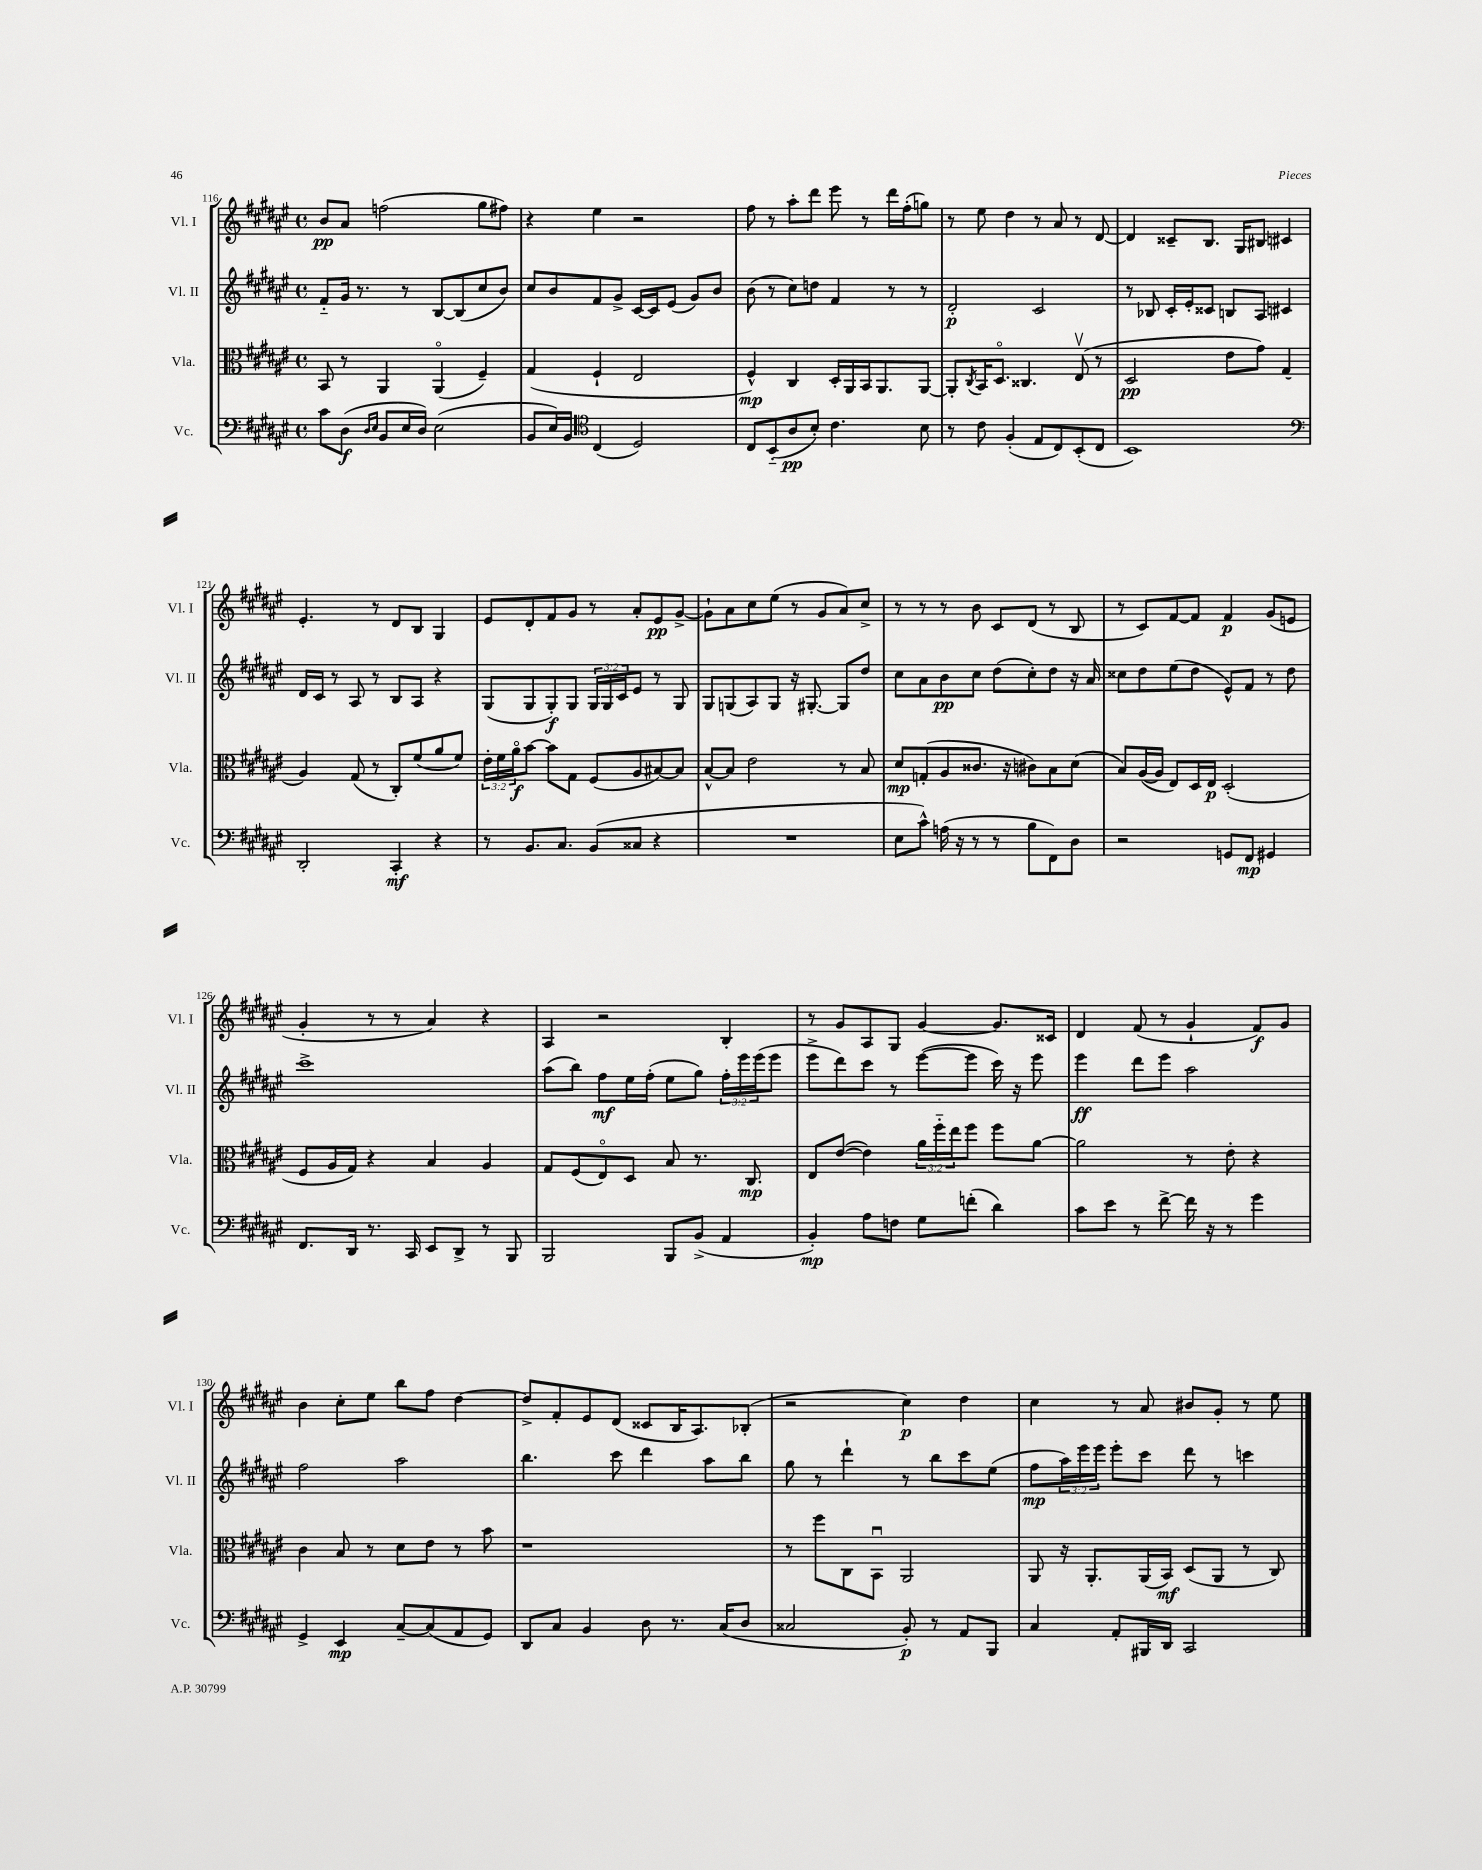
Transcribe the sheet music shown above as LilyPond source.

<<
\new StaffGroup <<
\new Staff = "s0" \with { instrumentName = "Vl. I" shortInstrumentName = "Vl. I" } {
    \clef treble \key fis \major \defaultTimeSignature \time 4/4
    b'8\pp ais'8 f''2( gis''8 fis''8) |
    r4 eis''4 r2 |
    fis''8 r8 ais''8-. dis'''8 eis'''8 r8 dis'''16 fis''16-.( g''8) |
    r8 eis''8 dis''4 r8 ais'8 r8 dis'8~ |
    dis'4 cisis'8-- b8. gis16 bis8 cis'4 |
    eis'4.-. r8 dis'8 b8 gis4 |
    eis'8 dis'8-. fis'8 gis'8 r8 ais'8-. eis'8\pp gis'8~-> |
    gis'8-! ais'8 cis''8 eis''8( r8 gis'8 ais'8) cis''8-> |
    r8 r8 r8 b'8 cis'8 dis'8( r8 b8 |
    r8 cis'8) fis'8~ fis'8 fis'4\p gis'8( e'8 |
    gis'4-. r8 r8 ais'4) r4 |
    ais4 r2 b4-. |
    r8 gis'8 ais8 gis8 gis'4~ gis'8. cisis'16 |
    dis'4 fis'8( r8 gis'4-! fis'8\f) gis'8 |
    b'4 cis''8-. eis''8 b''8 fis''8 dis''4~ |
    dis''8-> fis'8-. eis'8 dis'8( cisis'8 b16 ais8.) bes8-.( |
    r2 cis''4\p) dis''4 |
    cis''4 r8 ais'8 bis'8 gis'8-. r8 eis''8 \bar "|." |
}
\new Staff = "s1" \with { instrumentName = "Vl. II" shortInstrumentName = "Vl. II" } {
    \clef treble \key fis \major \defaultTimeSignature \time 4/4 \override Staff.TupletNumber.text = #tuplet-number::calc-fraction-text
    fis'8-_ gis'16 r8. r8 b8~ b8( cis''8 b'8) |
    cis''8 b'8 fis'8 gis'8-> cis'16~ cis'16 eis'8( gis'8) b'8 |
    b'8( r8 cis''8) d''8 fis'4 r8 r8 |
    dis'2-.\p cis'2 |
    r8 bes8 cis'16-. eis'16-. cisis'8 b8 ais8 cis'4 |
    dis'16 cis'16 r8 ais8 r8 b8 ais8 r4 |
    gis8( gis8 gis8-.\f) gis8 \tuplet 3/2 { gis16 gis16 cis'16 } eis'8 r8 gis8 |
    gis8 g8( ais8) g8 r16 gis8.~-. gis8 dis''8 |
    cis''8 ais'8 b'8\pp cis''8 dis''8( cis''8-.) dis''8 r16 ais'16 |
    cisis''8 dis''8 eis''8( dis''8 eis'8-^) fis'8 r8 dis''8 |
    cis'''1-> |
    ais''8( b''8) fis''8\mf eis''16 fis''16-.( eis''8 gis''8) \tuplet 3/2 { fis''16-. eis'''16 eis'''16( } eis'''8 |
    eis'''8-> dis'''8) cis'''8 r8 eis'''8~( eis'''8 cis'''16) r16 eis'''8 |
    eis'''4\ff dis'''8 eis'''8 ais''2 |
    fis''2 ais''2 |
    b''4. cis'''8 dis'''4 ais''8 b''8 |
    gis''8 r8 dis'''4-! r8 b''8 cis'''8 eis''8( |
    fis''8\mp \tuplet 3/2 { ais''16) eis'''16 eis'''16 } eis'''8-. cis'''8 dis'''8 r8 c'''4 \bar "|." |
}
\new Staff = "s2" \with { instrumentName = "Vla." shortInstrumentName = "Vla." } {
    \clef alto \key fis \major \defaultTimeSignature \time 4/4 \override Staff.TupletNumber.text = #tuplet-number::calc-fraction-text
    b,8 r8 ais,4 ais,4\flageolet( fis4--) |
    gis4( fis4-! eis2 |
    fis4-^\mp) cis4 dis16-. ais,16 b,16 ais,8. ais,8~ |
    ais,8-. \acciaccatura { cis8 } b,16 dis8.\flageolet cisis4. eis8\upbow( r8 |
    dis2\pp eis'8 gis'8) gis4( |
    ais4) gis8( r8 cis8-.) fis'8( ais'8 fis'8) |
    \tuplet 3/2 { eis'16-. fis'16 ais'16\flageolet\f } b'8~ b'8 gis8 fis8( ais8 bis8~) bis8 |
    b8~-^ b8 eis'2 r8 b8 |
    dis'8\mp g8-.( ais8 cisis'8. r16 cis'8) b8 dis'8( |
    b8) ais16~( ais16 eis8) dis16 eis16\p dis2-.( |
    fis8 ais16 gis16) r4 b4 ais4 |
    gis8 fis8( eis8\flageolet) dis8 b8 r8. cis8.\mp |
    eis8 eis'8~( eis'4) \tuplet 3/2 { ais'16 fis''16-_ eis''16 } fis''8 fis''8 ais'8~ |
    ais'2 r8 eis'8-. r4 |
    cis'4 b8 r8 dis'8 eis'8 r8 b'8 |
    r1 |
    r8 fis''8 cis8 b,8\downbow ais,2 |
    ais,8 r16 ais,8.-. ais,16( b,16\mf) dis8( ais,8 r8 cis8) \bar "|." |
}
\new Staff = "s3" \with { instrumentName = "Vc." shortInstrumentName = "Vc." } {
    \clef bass \key fis \major \defaultTimeSignature \time 4/4
    cis'8 dis8\f( \grace { dis16 eis16 } b,8 eis16 dis16) eis2( |
    b,8 eis16) b,16 \clef tenor cis4( dis2) |
    cis8 b,8-_( ais8\pp b8-.) cis'4. b8 |
    r8 cis'8 fis4-.( eis8 cis8) b,8-.( cis8 |
    b,1) |
    \clef bass dis,2-. cis,4-.\mf r4 |
    r8 b,8. cis8. b,8( cisis8 r4 |
    R1 |
    eis8 cis'8-^) a16( r16 r8 r8 b8 fis,8) dis8 |
    r2 g,8 fis,8\mp gis,4 |
    fis,8. dis,16 r8. cis,16 eis,8 dis,8-> r8 b,,8 |
    b,,2 b,,8 b,8->( ais,4 |
    b,4-.\mp) ais8 f8 gis8 f'8-.( dis'4) |
    cis'8 eis'8 r8 fis'8~-> fis'16 r16 r8 gis'4 |
    gis,4-> eis,4\mp cis8~-- cis8( ais,8 gis,8) |
    dis,8 cis8 b,4 dis8 r8. cis16( dis8 |
    cisis2 b,8-.\p) r8 ais,8 b,,8 |
    cis4 ais,8-. bis,,16 dis,16 cis,2 \bar "|." |
}
>>
>>
\layout { \context { \Score currentBarNumber = #116 } }
